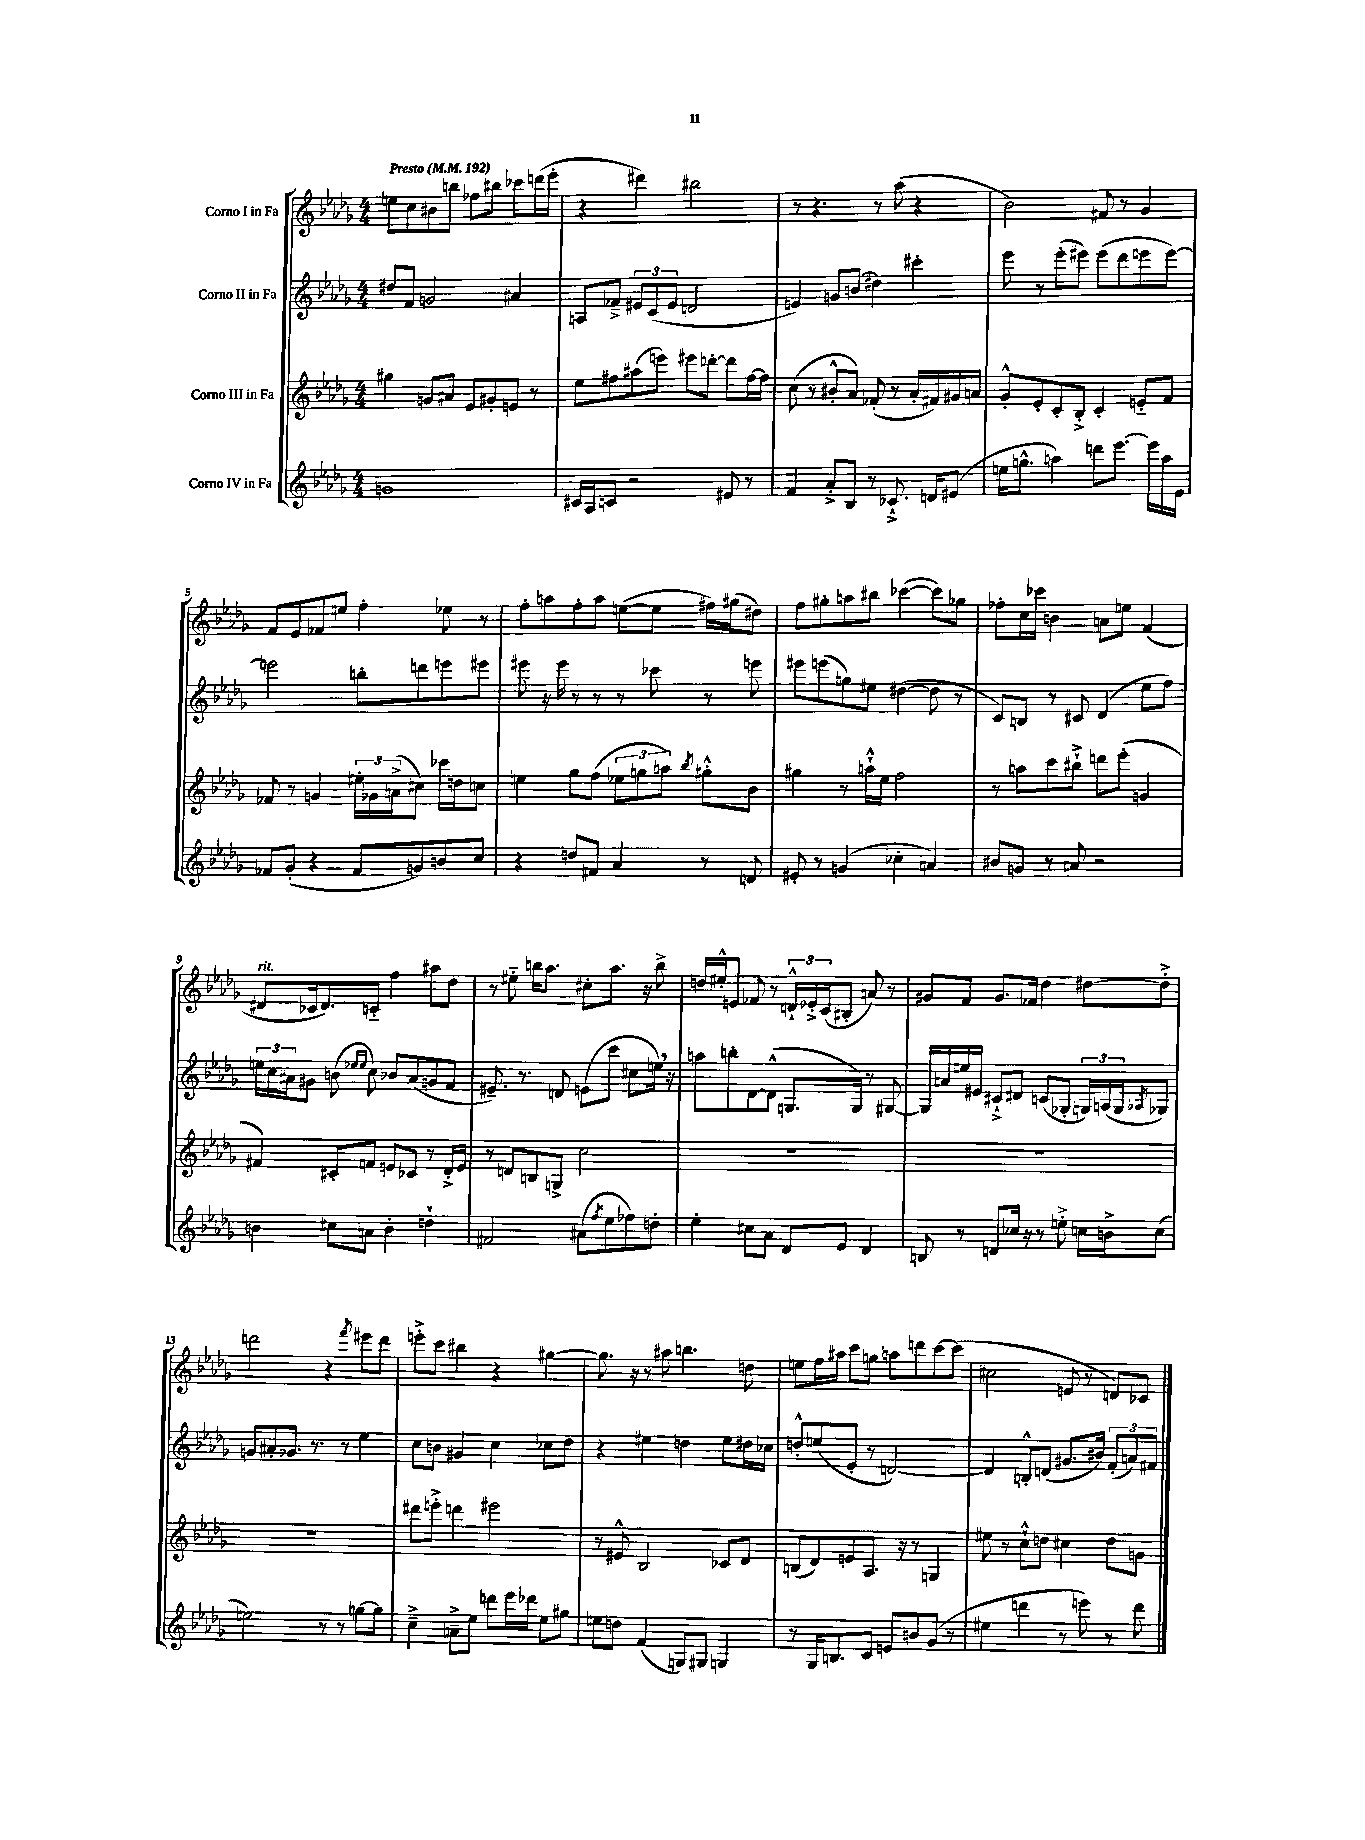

**kern	**kern	**kern	**kern
*part4	*part3	*part2	*part1
*staff4	*staff3	*staff2	*staff1
*I"Corno IV in Fa	*I"Corno III in Fa	*I"Corno II in Fa	*I"Corno I in Fa
*clefG2	*clefG2	*clefG2	*clefG2
*k[b-e-a-d-g-]	*k[b-e-a-d-g-]	*k[b-e-a-d-g-]	*k[b-e-a-d-g-]
*M4/4	*M4/4	*M4/4	*M4/4
*MM192	*MM192	*MM192	*MM192
=1	=1	=1	=1
!	!	!	!LO:TX:a:B:t=Presto
1gn	4gg#X\	8dd#X/L	8een\L
.	.	8f/J	8cc\
.	8gn/L	2gn/	8b#X\
.	8a#X/J	.	8bbn\J
.	8e-/L	.	8ff-X\L
.	8g#X'/	.	8bb#X\J
.	8en/J	4a#X/	8ccc-X\L
.	8r	.	(16dddn\L
.	.	.	16eee-'\JJ
=2	=2	=2	=2
16c#X/LL	8ee-\L	8An/L	4r
16A-/J	.	.	.
8cn/J	8ff#X\	8f-X~^/J	.
2r	(8aa#X\	12e#X/L	4ddd#X\)
.	.	(12c/	.
.	8eeen\J)	.	.
.	.	12e#/J	.
.	8eee#X\L	2dn/	2bb#X\
.	[8dddn'\J	.	.
8e#X/	8ddd\L]	.	.
8r	[16ff#\L	.	.
.	16ff#\JJ]	.	.
=3	=3	=3	=3
4f/	(8cc\	4en/)	8r
.	8r	.	4.r
8a-'^/L	8b#X'^^/L	8gn/L	.
8B-/J	8a-/J)	(8bn/J	.
8r	(8f-X'/	4dd#X\)	8r
8.c-X`^/	8r	.	(8aa-\
.	16a-'/LL	4ccc#X'\	4r
16dn/KL	16f#X/)	.	.
(8e#X/J	16g#X/	.	.
.	16an/JJ	.	.
=4	=4	=4	=4
16een\KL	8g-'^^/L	8eee-\	2b-\)
8.ggn^^\J	.	.	.
.	8e-'/	8r	.
4aan\)	8c'/	(8eee-'\L	.
.	8B-'^/J	8eee#X\J)	.
8dddn\L	4c'/	(8eee#\L	8f#X/
[8.eee-\J	.	8ddd-\	8r
.	8en/L	8eeen\	4g-/
16eee-\LL]	.	.	.
16aa\	8f/J	[8eee\J)	.
16e-\JJ	.	.	.
!!LO:LB:g=z
=5	=5	=5	=5
8f-X/L	8f-X/	2eeen\]	8f/L
(8g-'/J	8r	.	8e-/
4r	4gn/	.	8f-X/
.	.	.	8een/J
8f-/L	24ee#X'\LL	8bbn'\L	4ff'\
.	24g-X\	.	.
.	(24an^\J	.	.
8gn/)	8cc#X\J)	8dddn\	.
8bn/	16ccc-X\LL	8eeen\	8ee-X\
.	16ddn\J	.	.
8cc/J	8ccn\J	8eee#X\J	8r
=6	=6	=6	=6
4r	4een\	8eee#X\	8ff'\L
.	.	16r	8aan\
.	.	16eee#\	.
8ddn/L	8gg-\L	8r	8ff'\
8f#X/J	(8ff\J	8r	8aa\J
4a-/	12ee-X\L	8r	([8een\L
.	12ggn\	.	.
.	.	8ccc-X\	8ee\J]
.	12aan\J)	.	.
.	8qbb-/	.	.
8r	8gg#X'^^\L	8r	16ff#X\LL)
.	.	.	(16gg#X\J
8dn/	8b-\J	8eeen\	8dd#X\J)
=7	=7	=7	=7
8e#X'/	4gg#X\	8eee#X\L	8ff\L
8r	.	(8eeen\	8gg#X'\
(4gn/	8r	8ggn\)	8aan\
.	16aan`^^\LL	8ee#X\J	8bb#X\J
.	16ee-\JJ	.	.
4cc-X'\	2ff\	([4dd#X\	([4ccc-X\
4an/)	.	8dd#\]	8ccc-\L])
.	.	8r	8gg-X\J
=8	=8	=8	=8
8b#X/L	8r	8c/L)	8ff-X'\L
8gn/J	8aan\L	8Bn/J	16cc\L
.	.	.	16ccc-X\JJ
8r	8ccc\	8r	4bn\
8an/	8bb#X`^\J	8c#X/	.
2r	8dddn\L	(4d-/	8an\L
.	(8eee-'\J	.	8een\J
.	4gn/	8ee-\L	(4f/
.	.	8ff\J)	.
!!LO:LB:g=z
=9	=9	=9	=9
!	!	!	!LO:TX:a:i:t=rit.
4bn\	4f#X/)	24een\LL	8d#X/L
.	.	24cc\	.
.	.	24a#X\J	.
.	.	8g#X\J	16c-X/k
.	.	.	8.d#/)
8cc#X\L	8c#X'/L	(8bn\	.
.	.	16qqee-X/LL	.
.	.	16qqee-/JJ	.
8an\J	8fn/J	8cc\)	8cn/J
4b'\	8en/L	8b-X/L	4ff\
.	8c-X/J	(8a#/	.
4ddn`\	8r	8gn/	8aa#X\L
.	16d-'^/LL	8f/J	8dd-\J
.	16e/JJ	.	.
=10	=10	=10	=10
2f#X/	8r	8.e#X~/)	8r
.	8dn/L	.	8ee#X\
.	.	8.r	.
.	8Bn/	.	16bbn\KL
.	.	.	8.aa-\J
.	8Gn^/J	8dn/	.
(8a#X\L	2cc\	(8en\L	8cc#X'\L
8qff/	.	.	.
8ee-\	.	8ccc\J	8.aa-\J
8ff-X\)	.	8cc#X\L	.
.	.	.	16r
8ddn'\J	.	16een,\Jk)	8bb^\
.	.	16r	.
=11	=11	=11	=11
4ee-'\	1r	8aan\L	16ddn/LL
.	.	.	16ee#X'^^/J
.	.	8bbn'\	8en/J
8cc#X\L	.	[8d-\	8f-X/
8a-\J	.	(8d-^^\J]	8r
8d-/L	.	8.Gn/L	24dn`^^/LL
.	.	.	24e-X'^/
.	.	.	(24c/J
8e-/J	.	.	8B#X'/J
.	.	16G/Jk)	.
4d-/	.	8r	8an/)
.	.	[8G#X/	8r
=12	=12	=12	=12
8Bn/	1r	16G#/LL]	8g#X/L
.	.	16an/	.
8r	.	16een/	8f/J
.	.	16e#X/JJ	.
8dn/L	.	8c#X`^/L	8.g#/L
16cc-X/Jk	.	8d#X/J	.
16r	.	.	16f-X/Jk
8r	.	(8cn/L	4dd-\
8een'^\	.	8G-X'/J	.
16ccn\LL	.	24Gn/LL)	[8dd#X\L
.	.	(24An/	.
16bn^\J	.	.	.
.	.	24G/J	.
.	.	8qA-X/	.
(8cc\J	.	8G-X/J)	8dd#'^\J]
!!LO:LB:g=z
=13	=13	=13	=13
2een\)	1r	8gn/L	2dddn\
.	.	8a#X'/	.
.	.	8.g-X/J	.
.	.	8.r	.
8r	.	.	4r
8r	.	8r	.
.	.	.	8qfff/
[8ggn\L	.	4ee-\	8eee#X\L
8gg\J]	.	.	8ddd\J
=14	=14	=14	=14
4cc~^\	8ddd#X\L	8cc\L	8eeen'^\L
.	8eeen'^\J	8bn\J	8ccc\J
8an~^\L	4dddn\	4g#X/	4bb#X\
8ee-\J	.	.	.
8dddn\L	2eee#X\	4cc\	4r
16eee-\L	.	.	.
16ddd-X\JJ	.	.	.
8ee-\L	.	8cc-X\L	[4gg#X\
8gg#X\J	.	8dd-\J	.
=15	=15	=15	=15
8een\L	8r	4r	8.gg#\]
8ddn\J	8e#X^^/	.	.
.	.	.	16r
(4f/	2B-/	4ee#X\	8r
.	.	.	8aa#X\
8Gn/L)	.	4ddn\	4.bbn\
8G#X/J	.	.	.
4Gn/	8c-X/L	8ee#\L	.
.	8d-/J	16dd#X\L	8ddn\
.	.	16cc-X\JJ	.
=16	=16	=16	=16
8r	(8Bn/L	8ddn'^^/L	8een\L
16G-/KL	8d-/)	(8een/	16ff\L
8.Bn/	.	.	16aa#X\JJ
.	8en/	8e-'/J	8ccc\L
8c/J	8.A-/J	8r	8ggn\J
8en/L	.	[2dn/)	8aan\L
.	16r	.	.
8bn/	8r	.	8dddn\
(8g-/J	4Gn/	.	[8ccc\
8r	.	.	(8ccc\J]
=17	=17	=17	=17
4ee#X\	8ee#X\	4d/]	2cc#X\
.	8r	.	.
4dddn\	8cc`^^\L	8Bn'^^/L	.
.	8ddn\J	(8dn/J	.
8r	4cc#X\	8.g#X/L	8en/
8eeen\)	.	.	8r
.	.	16b#X/Jk)	.
8r	8dd\L	(12f'/L	8dn/L)
.	.	12an/)	.
8ddd\	8gn\J	.	8c-X/J
.	.	12f#X/J	.
==	==	==	==
*-	*-	*-	*-
